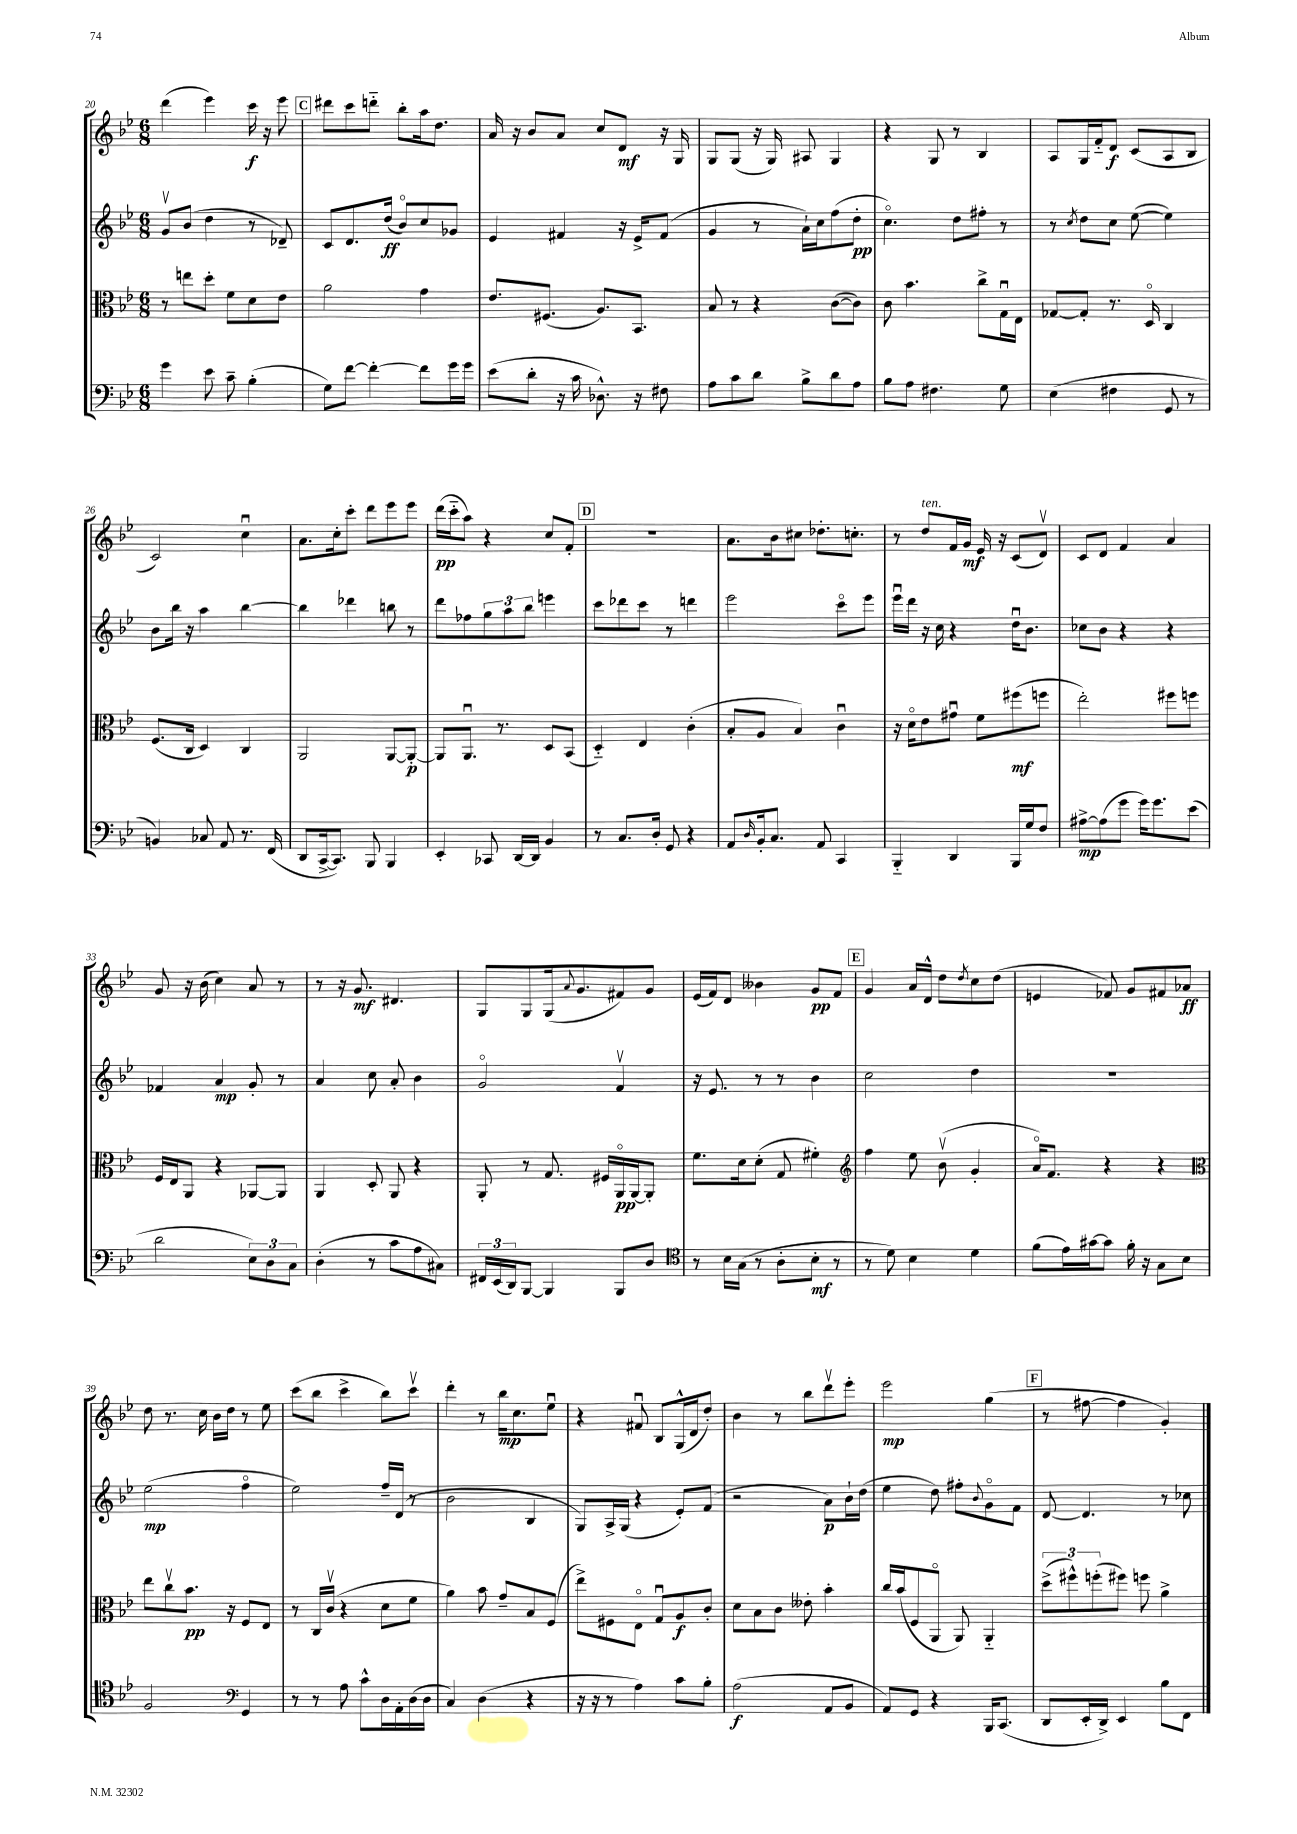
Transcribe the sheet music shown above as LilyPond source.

<<
\new StaffGroup <<
\new Staff = "s0" {
    \clef treble \key bes \major \numericTimeSignature \time 6/8
    d'''4( ees'''4) c'''16\f r16 ees'''8 |
    \mark \markup { \box "C" } dis'''8 c'''8 d'''8-_ bes''8-. a''16 d''8. |
    a'16 r16 bes'8 a'8 c''8 d'8\mf r16 g16 |
    g8 g8( r16 g16) ais8 g4 |
    r4 g8 r8 bes4 |
    a8 g16 f'16-_ d'8\f c'8( a8 bes8 |
    c'2) c''4\downbow |
    a'8. c''16-. c'''8-. d'''8 ees'''8 ees'''8 |
    d'''16\pp( c'''16-_ a''8) r4 c''8 f'8-. |
    \mark \markup { \box "D" } R2. |
    a'8. bes'16 cis''8 des''8.-. c''8.-. |
    r8 d''8^\markup { \italic "ten." } f'16 g'16\mf ees'16 r16 c'8( d'8\upbow) |
    c'8 d'8 f'4 a'4 |
    g'8 r16 bes'16( c''4) a'8 r8 |
    r8 r16 g'8.\mf dis'4. |
    g8 g8 g16( \appoggiatura { a'8 } g'8. fis'8) g'8 |
    ees'16( f'16) d'8 beses'4 g'8\pp f'8 |
    \mark \markup { \box "E" } g'4 a'16 d'16-^ d''8 \acciaccatura { d''8 } c''8 d''8( |
    e'4 fes'8) g'8 fis'8 aes'8\ff |
    d''8 r8. c''16 bes'16 d''16 r8 ees''8 |
    c'''8( bes''8 c'''4-> bes''8) c'''8\upbow |
    d'''4-. r8 bes''16\mp c''8. ees''8\downbow |
    r4 fis'8\downbow bes8 g16-^( d'16 d''8-.) |
    bes'4 r8 bes''8 d'''8\upbow ees'''8-. |
    ees'''2\mp g''4( |
    \mark \markup { \box "F" } r8 fis''8~ fis''4 g'4-.) \bar "|." |
}
\new Staff = "s1" {
    \clef treble \key bes \major \numericTimeSignature \time 6/8
    g'8\upbow bes'8( d''4 r8 des'8--) |
    \mark \markup { \box "C" } c'8 d'8. d''16\ff( bes'8\flageolet) c''8 ges'8 |
    ees'4 fis'4 r16 ees'16-> fis'8( |
    g'4 r8 a'16-!) c''16 f''8( d''8-.\pp |
    c''4.\flageolet) d''8 fis''8-. r8 |
    r8 \acciaccatura { c''8 } d''8 c''8 ees''8~( ees''4) |
    bes'8 bes''16 r16 a''4 bes''4~ |
    bes''4 des'''4 b''8 r8 |
    d'''8 fes''8 \tuplet 3/2 { g''8 a''8 bes''8 } e'''4 |
    \mark \markup { \box "D" } c'''8 des'''8 c'''8 r8 d'''4 |
    ees'''2 c'''8\flageolet ees'''8 |
    ees'''16\downbow d'''16 r16 c''16 r4 d''16\downbow bes'8. |
    ces''8 bes'8 r4 r4 |
    fes'4 a'4\mp g'8-. r8 |
    a'4 c''8 a'8-. bes'4 |
    g'2\flageolet f'4\upbow |
    r16 ees'8. r8 r8 bes'4 |
    \mark \markup { \box "E" } c''2 d''4 |
    R2. |
    ees''2\mp( f''4\flageolet |
    ees''2) f''16-- d'16( r8 |
    bes'2 bes4 |
    g8) a16-> g16( r4 ees'8-.) f'8( |
    r2 a'8\p) bes'16-! d''16( |
    ees''4 d''8) fis''8-. \appoggiatura { bes'8 } g'8\flageolet f'8 |
    \mark \markup { \box "F" } d'8~ d'4. r8 ces''8 \bar "|." |
}
\new Staff = "s2" {
    \clef alto \key bes \major \numericTimeSignature \time 6/8
    r8 e''8 d''8-. f'8 d'8 ees'8 |
    \mark \markup { \box "C" } a'2 g'4 |
    ees'8. fis8.( a8.) bes,8. |
    bes8 r8 r4 c'8~( c'8) |
    c'8 bes'4. c''8-> g16\downbow ees16 |
    ges8~ ges8-. r8. d16\flageolet c4 |
    f8.( c16 d4) c4 |
    a,2 a,8~ a,8~-.\p |
    a,8 a,8.\downbow r8. d8 bes,8( |
    \mark \markup { \box "D" } d4-_) ees4 c'4-.( |
    bes8-. a8 bes4) c'4\downbow |
    r16 d'16\flageolet ees'8 gis'8\downbow f'8 fis''8\mf( f''8 |
    ees''2-.) fis''8 f''8 |
    f16 ees16 a,8 r4 aes,8~ aes,8 |
    a,4 d8-. a,8 r4 |
    a,8-. r8 g8. fis16 a,16\flageolet\pp a,16~ a,8-. |
    f'8. d'16 d'8-.( g8 fis'4-.) |
    \mark \markup { \box "E" } \clef treble f''4 ees''8 bes'8\upbow( g'4-. |
    a'16\flageolet) f'8. r4 r4 |
    \clef alto ees''8 c''8\upbow bes'8.\pp r16 f8 ees8 |
    r8 c16 c'16\upbow( r4 d'8 f'8 |
    a'4) bes'8 g'8-- bes8 f8( |
    ees''8->) fis8 ees8\flageolet g8\downbow a8\f c'8-. |
    d'8 bes8 c'8 eeses'8-. bes'4-. |
    c''16 bes'16( f8 a,8\flageolet a,8) a,4-_ |
    \mark \markup { \box "F" } \tuplet 3/2 { d''8->( fis''8-^) f''8-.( } fis''8) f''8 a'4-> \bar "|." |
}
\new Staff = "s3" {
    \clef bass \key bes \major \numericTimeSignature \time 6/8
    g'4 ees'8 c'8-- bes4-.( |
    \mark \markup { \box "C" } g8) f'8~ f'4~-. f'8 g'16 g'16 |
    ees'8( d'8-. r16 c'16 des8.-^) r16 fis8 |
    a8 c'8 d'8 bes8-> d'8 a8 |
    bes8 a8 fis4. g8 |
    ees4( fis4 g,8 r8 |
    b,4) ces8 a,8 r8. f,16( |
    d,8 c,16~-> c,8.) bes,,8 bes,,4 |
    ees,4-. ces,8 d,16~ d,16 bes,4 |
    \mark \markup { \box "D" } r8 c8. d16-. g,8 r4 |
    a,8 \grace { d16 } bes,16-. c8. a,8 c,4 |
    bes,,4-_ d,4 bes,,16 g16 f8 |
    ais8~->\mp ais8( g'8 g'16) g'8. ees'8( |
    d'2 \tuplet 3/2 { ees8) d8 c8 } |
    d4-.( r8 c'8 a8 cis8) |
    \tuplet 3/2 { fis,16 ees,16( d,16) } bes,,8~ bes,,4 bes,,8 d8 |
    \clef tenor r8 bes16 g16( r8 a8-. bes8-.\mf r8 |
    \mark \markup { \box "E" } r8 d'8) bes4 d'4 |
    f'8( ees'16) gis'16~ gis'8 f'16-. r16 g8 bes8 |
    f2 \clef bass g,4 |
    r8 r8 a8 c'8-^ d16 a,16-. d16( d16 |
    c4) d4( r4 |
    r16 r16 r8 a4) c'8 bes8-. |
    a2\f( a,8 bes,8 |
    a,8) g,8 r4 bes,,16 c,8.( |
    \mark \markup { \box "F" } d,8 ees,16-. d,16->) ees,4 bes8 f,8 \bar "|." |
}
>>
>>
\layout { \context { \Score currentBarNumber = #20 } }
